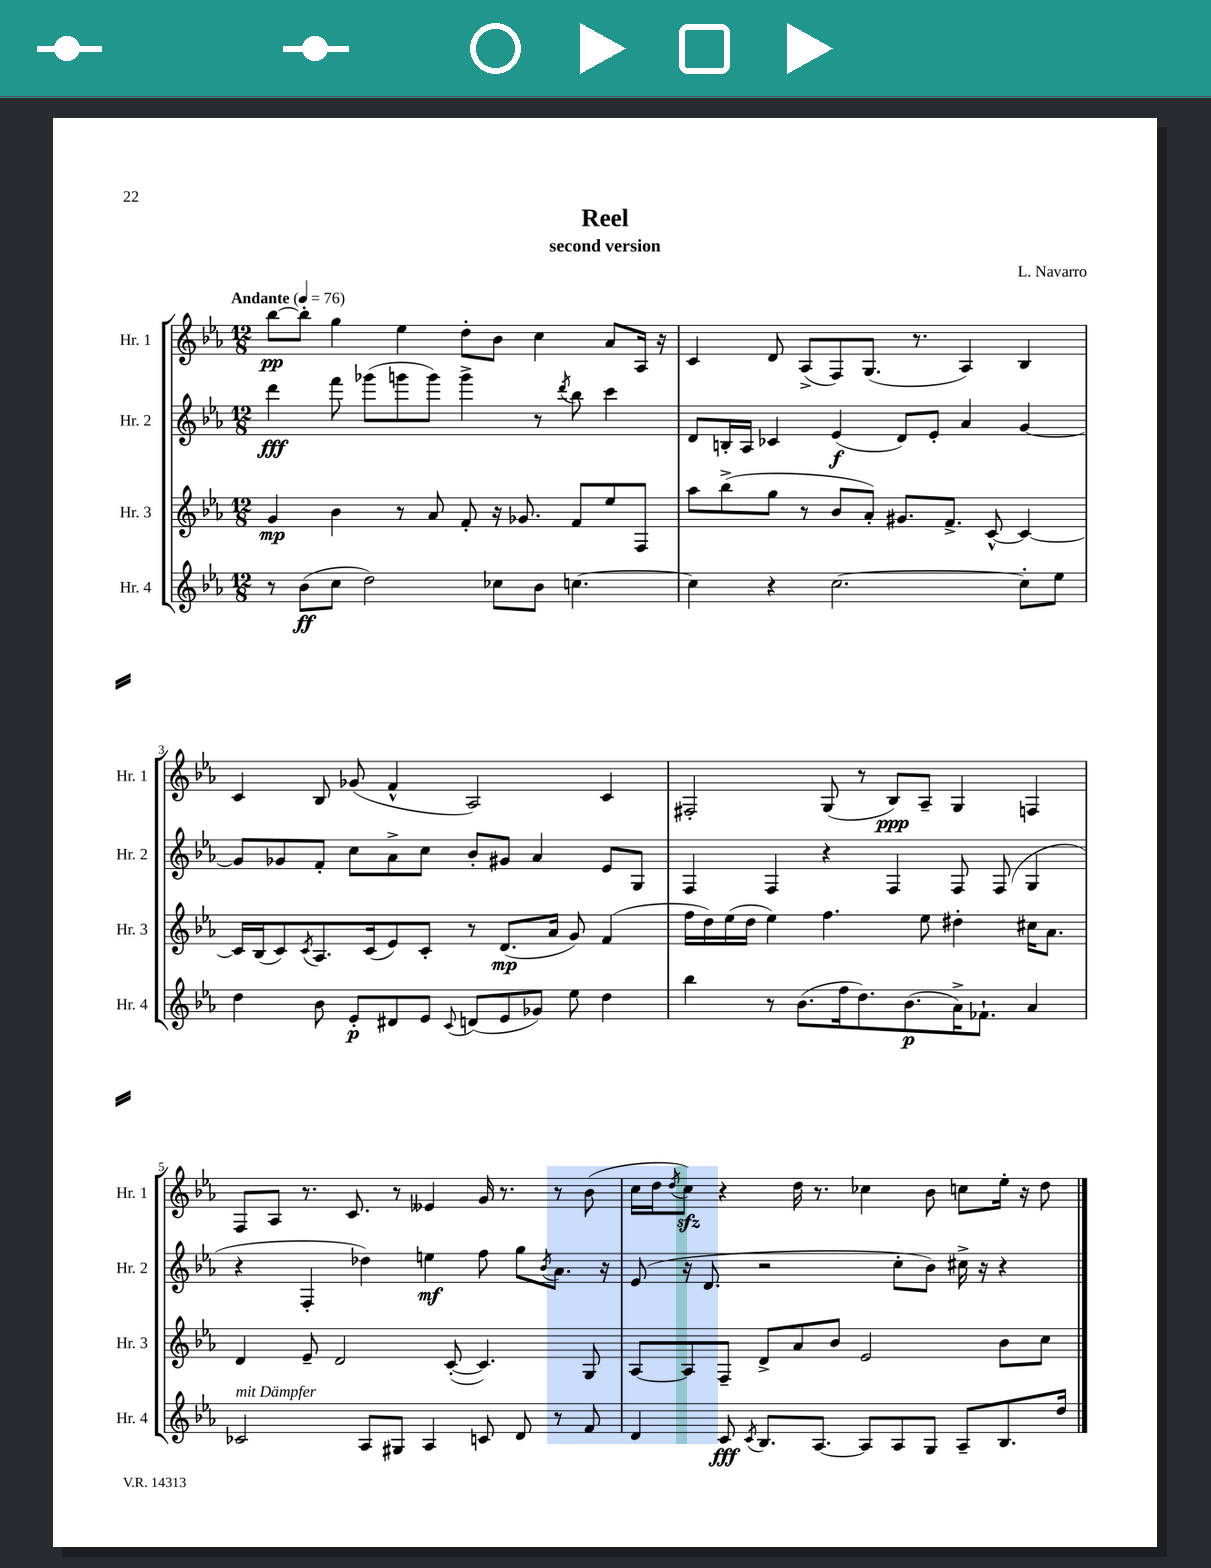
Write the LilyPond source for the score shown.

\header { title = "Reel" composer = "L. Navarro" subtitle = "second version" }
<<
\new StaffGroup <<
\new Staff = "s0" \with { instrumentName = "Hr. 1" shortInstrumentName = "Hr. 1" } {
    \clef treble \key ees \major \numericTimeSignature \time 12/8 \tempo "Andante" 4 = 76
    bes''8~\pp bes''8-. g''4 ees''4 d''8-. bes'8 c''4 aes'8 aes16 r16 |
    c'4 d'8 aes8->( f8) g8.( r8. aes4) bes4 |
    c'4 bes8 ges'8( f'4-^ aes2) c'4 |
    fis2-. g8( r8 bes8\ppp) aes8-- g4 f4 |
    f8 aes8 r8. c'8. r8 eeses'4 g'16 r8. r8 bes'8( |
    c''16 d''16 \acciaccatura { d''8 } c''8\sfz) r4 d''16 r8. ces''4 bes'8 c''8 ees''16-. r16 d''8 \bar "|." |
}
\new Staff = "s1" \with { instrumentName = "Hr. 2" shortInstrumentName = "Hr. 2" } {
    \clef treble \key ees \major \numericTimeSignature \time 12/8
    d'''4\fff f'''8 ges'''8( g'''8 g'''8) g'''4-> r8 \acciaccatura { d'''8 } bes''8 c'''4 |
    d'8 b16-. aes16 ces'4 ees'4\f( d'8) ees'8-. aes'4 g'4~ |
    g'8 ges'8 f'8-. c''8 aes'8-> c''8 bes'8-. gis'8 aes'4 ees'8 g8 |
    f4 f4 r4 f4 f8 f8( g4 |
    r4 f4-. des''4) e''4\mf f''8 g''8 \acciaccatura { bes'8 } aes'8. r16 |
    ees'8( r16 d'8. r2 c''8-. bes'8) cis''16-> r16 r4 \bar "|." |
}
\new Staff = "s2" \with { instrumentName = "Hr. 3" shortInstrumentName = "Hr. 3" } {
    \clef treble \key ees \major \numericTimeSignature \time 12/8
    g'4\mp bes'4 r8 aes'8 f'8-. r16 ges'8. f'8 ees''8 f8 |
    aes''8 bes''8->( g''8 r8 bes'8 aes'8-.) gis'8. f'8.-> c'8~-^ c'4~ |
    c'16 bes16( c'8) \acciaccatura { c'8 } aes8. c'16( ees'8) c'8-. r8 d'8.\mp( aes'16 g'8) f'4( |
    f''16 d''16) ees''16( d''16 ees''4) f''4. ees''8 dis''4-. cis''16 aes'8. |
    d'4 ees'8-- d'2 c'8~-.( c'4.) g8 |
    aes8~ aes8 f8-- d'8-> aes'8 bes'8 ees'2 bes'8 c''8 \bar "|." |
}
\new Staff = "s3" \with { instrumentName = "Hr. 4" shortInstrumentName = "Hr. 4" } {
    \clef treble \key ees \major \numericTimeSignature \time 12/8
    r8 bes'8\ff( c''8 d''2) ces''8 bes'8 c''4.~ |
    c''4 r4 c''2.~ c''8-. ees''8 |
    d''4 bes'8 ees'8-.\p dis'8 ees'8 \appoggiatura { c'8 } d'8( ees'8 ges'8) ees''8 d''4 |
    bes''4 r8 bes'8.( f''16 d''8.) bes'8.\p( aes'16->) fes'8.-! aes'4 |
    ces'2^\markup { \italic "mit Dämpfer" } aes8 gis8 aes4 c'8 d'8 r8 f'8 |
    d'4 c'8\fff \acciaccatura { c'8 } bes8. aes8.~ aes8 aes8 g8 aes8-- bes8. d''16 \bar "|." |
}
>>
>>
